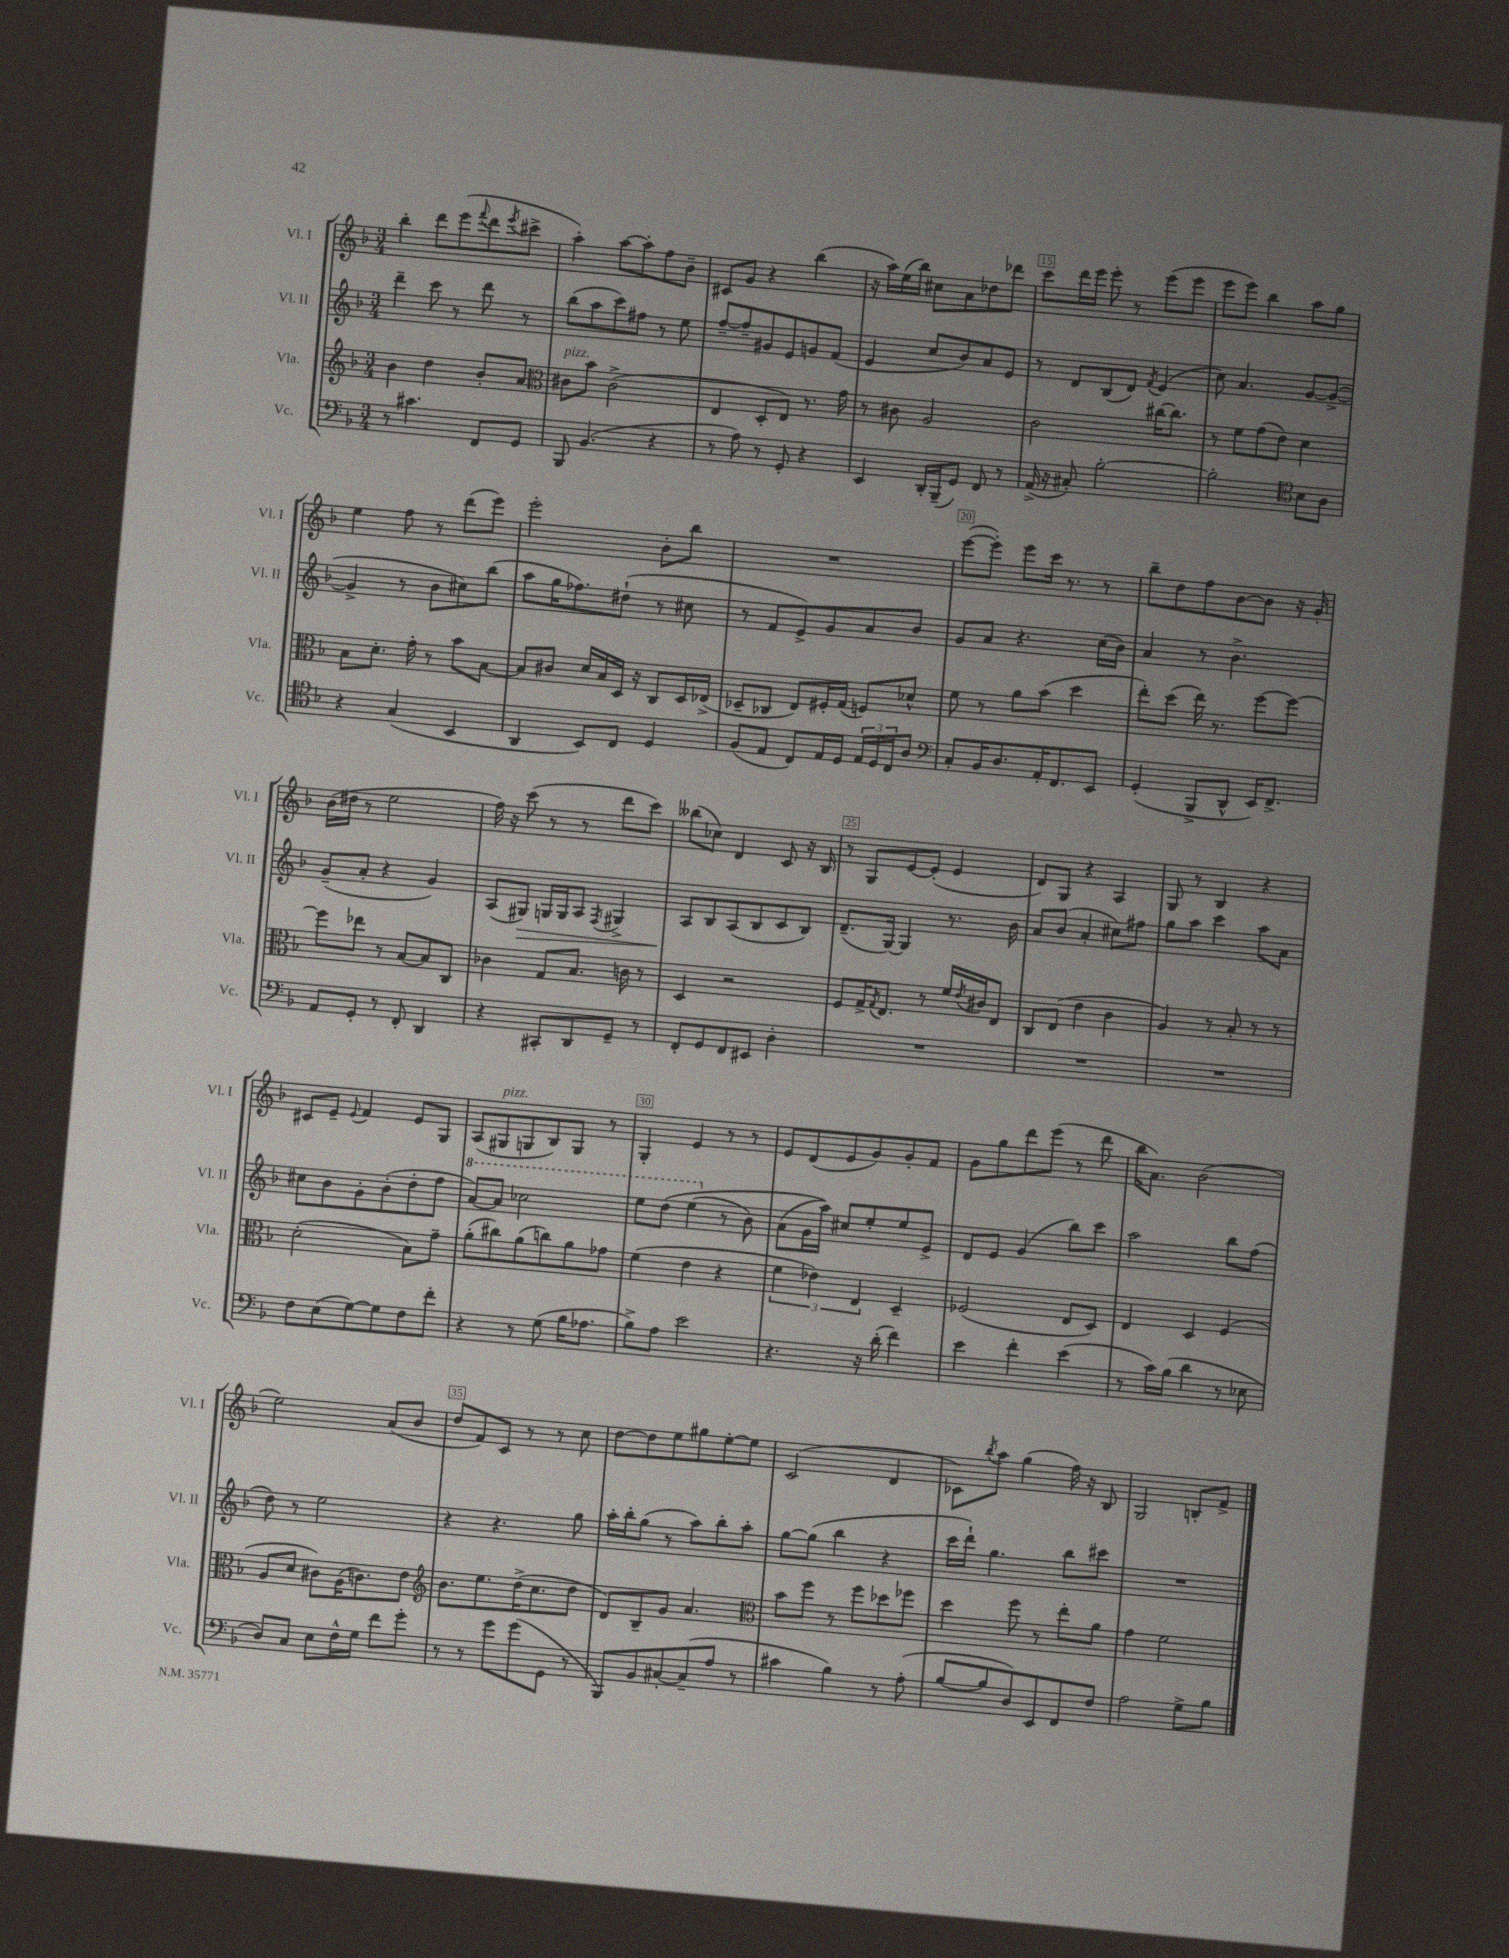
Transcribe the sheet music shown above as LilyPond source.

<<
\new StaffGroup <<
\new Staff = "s0" \with { instrumentName = "Vl. I" shortInstrumentName = "Vl. I" } {
    \clef treble \key f \major \numericTimeSignature \time 3/4
    bes''4-. d'''8 e'''8( \appoggiatura { f'''8 } d'''8 \acciaccatura { e'''8 } cis'''8-> |
    a''4-.) a''8~ a''8-. f''8 bes'8-- |
    cis'8 g'8 r4 bes''4( |
    r16 a''16) e''16( bes''16) cis''8 a'8 des''8 des'''8 |
    c'''8 d'''16 e'''16 e'''8-. r8 e'''8( e'''8 |
    e'''8 e'''8) bes''4 a''8 g''8 |
    e''4 f''8 r8 d'''8( e'''8) |
    e'''2-. bes'8-. bes''8 |
    R2. |
    e'''8~( e'''8-.) e'''8 c'''16 r8. r8 |
    bes''8-- d''8 f''8 bes'8~ bes'8 r16 g'16-. |
    bes'16( dis''16 r8 e''2 |
    f''16) r16 c'''8( r8 r8 d'''8 c'''8) |
    beses''8( ces''8) d'4 c'8 r16 bes16 |
    r8 g8 e'8~ e'8-.( e'4 |
    d'8) g8 r4 a4 |
    g8 r8 bes4 r4 |
    cis'8 e'8-- \appoggiatura { e'8 } f'4 e'8 g8 |
    a8( gis8^\markup { \italic "pizz." } g8 bes8) g8 r8 |
    g4-. e'4 r8 r8 |
    e'8 d'8( e'8 g'8) g'8-. f'8 |
    g'8 g''8 d'''8 e'''8( r8 d'''8 |
    bes''16 a'8.) bes'2( |
    e''2) a'8( bes'8 |
    d''8 f'8) c'8 r8 r8 c''8 |
    d''8~ d''8 e''8 gis''8 e''8~-. e''8 |
    c'2( d'4 |
    ces'8) \acciaccatura { bes''8 } a''8 g''4( f''16) r16 bes8 |
    g2 b8-. f'8-> \bar "|." |
}
\new Staff = "s1" \with { instrumentName = "Vl. II" shortInstrumentName = "Vl. II" } {
    \clef treble \key f \major \numericTimeSignature \time 3/4
    d'''4-- c'''8 r8 d'''8 r8 |
    bes''8( a''8 c'''8) fis''8 r8 e''8 |
    f''8~-- f''8-- gis'8 e'8 g'8 f'8( |
    e'4 c''8 bes'8) a'8 e'8 |
    r8 d'8 bes8( d'8) \acciaccatura { f'8 } e'4( |
    c''8) a'4. g'8~ g'8~->( |
    g'4-> r8 bes'8 cis''8) bes''8( |
    a''8 g''16 fes''8.) dis''8-!( r8 cis''8 |
    r8 f'8 e'8->) g'8 a'8 bes'8 |
    g'8 a'8 r4. c''16( bes'16) |
    a'4 r8 bes'4.-> |
    g'8--( a'8-. r4 g'4) |
    a8( gis8\>) g16 g16 a8 \acciaccatura { f8 } gis4-> |
    a8\! bes8 a8( bes8 c'8 bes8) |
    d'8.--( g16~) g4 r8. bes'16 |
    a'8 bes'8( a'4-. cis''8) fis''8 |
    g''8 a''8 c'''4 a''8 a'8 |
    cis''8 bes'8 g'8-. bes'8-.( d''8-. f''8 |
    \ottava #1 a''8~) a''8 ces'''2 |
    e'''8 d'''8\( e'''4( \ottava #0 r8 bes'8) |
    a'8( g'16 a''16)\) cis''8 e''8-. e''8 e'8-> |
    d'8 e'8 g'4( bes''8) c'''8 |
    a''2 bes''8 f''8( |
    d''8) r8 e''2 |
    r4 r4. g''8 |
    a''16-. bes''16-. g''8( r8 a''8) bes''8-. a''8-. |
    g''8~ g''8( bes''4 r4 |
    c'''16 d'''16-!) g''4. bes''8 cis'''8 |
    R2. \bar "|." |
}
\new Staff = "s2" \with { instrumentName = "Vla." shortInstrumentName = "Vla." } {
    \clef treble \key f \major \numericTimeSignature \time 3/4
    bes'4 d''4 bes'8-. a'8 |
    \clef alto cis'8^\markup { \italic "pizz." } bes'8 cis'2->( |
    e4 d8-. e8) r8. g'16 |
    r8 cis'8 a2 |
    c'2 cis''16~ cis''8. |
    r8 f'8 g'8( e'8) d'4 |
    bes8 d'8.-. g'16-. r8 bes'8 bes8~ |
    bes8 cis'8 d'16 bes16 d16 r16 c8 d16 ees16->( |
    des8-- ces8 e8) fis16-. g16( f8) des'8-^ |
    f'8 r8 a'8 bes'8( d''4 |
    e''8-.) d''8( e''16) r8. f''8~ f''8~ |
    f''8 ees''8 r8 bes8~ bes8 c8 |
    ces'4 g8 bes8. c'16 r8 |
    d4 r2 |
    f8 g16-> \acciaccatura { g8 } e8. r8 f'16 \acciaccatura { e'8 } cis'16 e8 |
    c8 e8( e'4 c'4 |
    a4) r8 bes8-. r8 r8 |
    d'2-.( bes8) g'8-- |
    a'8-.( cis''8) a'8( c''8) a'8 ges'8 |
    f'4( e'4 r4 |
    \tuplet 3/2 { f'4 ees'4) e4 } d4-- |
    fes2( e8 d8) |
    e4 d4 f4( |
    a8 d'8 cis'8) a16( c'8.) e'8 |
    \clef treble bes'8. e''8. d''16->( c''8. d''8 |
    d'8) bes8-- g'8 a'4. |
    \clef alto bes'8 f''8 r8 f''8 des''8 fes''8 |
    d''4 f''8 r8 e''8-. a'8 |
    g'4 f'2 \bar "|." |
}
\new Staff = "s3" \with { instrumentName = "Vc." shortInstrumentName = "Vc." } {
    \clef bass \key f \major \numericTimeSignature \time 3/4
    r8 cis'4. f,8 g,8 |
    bes,,8 bes,4.( r4 |
    r8 a8) r8 g,8-. r4 |
    e,4 d,16-. bes,,16--( g,8) f,8 r8 |
    a,16->( r16 cis8-.) bes2~-. |
    bes2-. \clef tenor bes8 a8 |
    r4 g4( bes,4 |
    a,4 bes,8) c8 d4 |
    f8( e8 c8) e16 d16 \tuplet 3/2 { e16 d16 c16 } a8 |
    \clef bass c8-. bes,16 d8. a,16-. f,8. e,8 |
    g,4-.( bes,,8-> d,8-^ e,16) f,8.-> |
    a,8 g,8-. r8 f,8-. d,4 |
    r4 cis,8-. d,8 g,8-- r8 |
    f,8-. g,8 f,8 eis,8 d4-. |
    R2. |
    R2. |
    R2. |
    f8 e8( g8~) g8 f8 f'8-. |
    r4 r8 g8( bes16 aes8. |
    bes8->) a8 e'2 |
    r4. r16 d'16-.( f'4) |
    e'4 f'4-. e'4( |
    r8 c'16) bes16( d'4 r8 ees8 |
    d8) c8 e8 f16-^ g16 f'8 g'8-. |
    r8 r8 g'8 g'8( g,8 r8 |
    bes,,8) bes,8 cis8~-. cis8--( a8 r8 |
    cis'4 bes4) r8 a8-.( |
    bes8~ bes8 d8) e,8 f,8 f8 |
    a2 g8-> bes8 \bar "|." |
}
>>
>>
\layout { \context { \Score currentBarNumber = #11 \override BarNumber.break-visibility = ##(#f #t #t) barNumberVisibility = #(every-nth-bar-number-visible 5) \override BarNumber.stencil = #(make-stencil-boxer 0.1 0.3 ly:text-interface::print) } }
